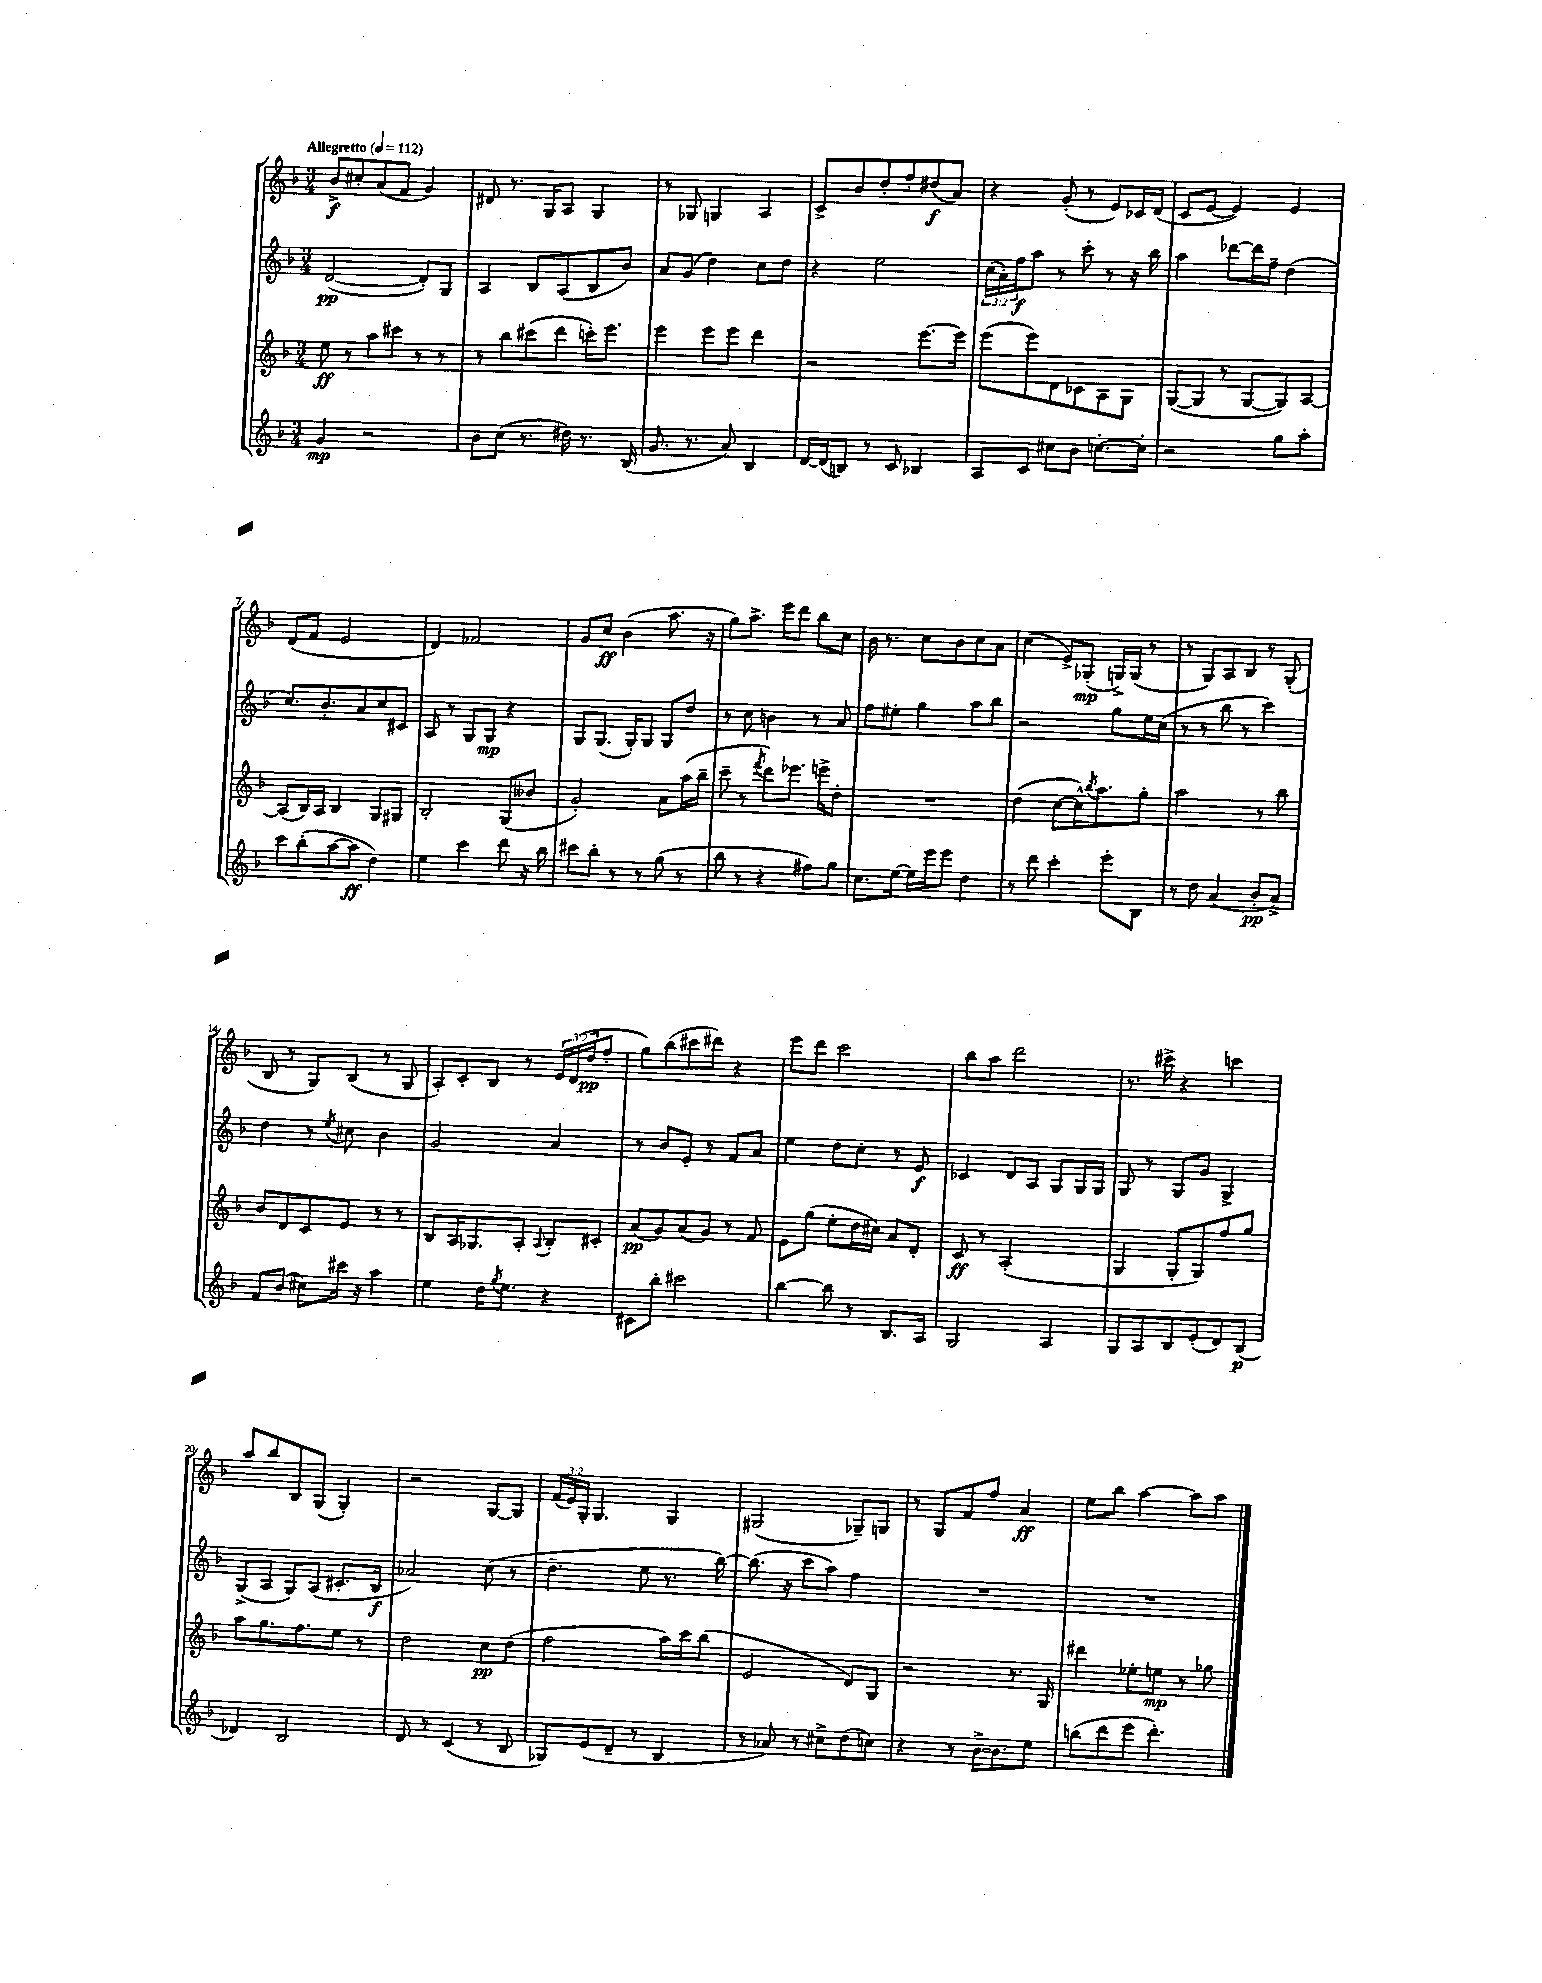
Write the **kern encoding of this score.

**kern	**kern	**kern	**kern
*staff4	*staff3	*staff2	*staff1
*clefG2	*clefG2	*clefG2	*clefG2
*k[b-]	*k[b-]	*k[b-]	*k[b-]
*M3/4	*M3/4	*M3/4	*M3/4
*MM112	*MM112	*MM112	*MM112
4g	8ee	([2d	8b-^
.	8r	.	8cc#'
2r	8aa	.	(8a
.	8ccc#	.	8f
.	8r	8d'])	4g)
.	8r	8G	.
=	=	=	=
8b-	8r	4A	8d#
(8cc	8bb-	.	8.r
8.r	(8ccc#	8B-	.
.	.	.	16G
.	8ddd	(8A	8A
16dd#)	.	.	.
8.r	16ccc')	8B-	4G
.	8.eee	.	.
.	.	8b-)	.
(16B-	.	.	.
=	=	=	=
8.g	4eee	8a	8r
.	.	(8g	8G-
8.r	.	.	.
.	8eee	4dd)	4G
8a)	8eee	.	.
4B-	4ddd	8cc	4A
.	.	8dd	.
=	=	=	=
[16d	2r	4r	8c^
(16d]	.	.	.
8B)	.	.	8b-
8r	.	2ee	8dd'
8c	.	.	8ff'
4B-	[8.eee	.	(8dd#
.	.	.	8a)
.	16eee]	.	.
=	=	=	=
8A	(8eee	(24cc	4r
.	.	24a')	.
.	.	24ff	.
8c	8eee)	8aa	.
8cc#	8d	8r	(8g'
8b-	8c-	8ccc'	8r
[8.cc'	8A	8r	8e)
.	8G	16r	16c-
16cc']	.	16bb-	(16d
=	=	=	=
2r	([8G	4aa	8c
.	8G]	.	[8e
.	8r	[8ddd-	4e])
.	[8G	16ddd-]	.
.	.	16ff~	.
8gg	8G])	(4dd	4e
8aa'	[8A	.	.
=	=	=	=
8ccc	(8A]	8.cc)	(8d
(8bb-'	16B-)	.	8f
.	16A	8.b-'	.
[8aa	4B-	.	2e
8aa]	.	8a	.
4dd)	8G	8cc	.
.	8G#	8c#	.
=	=	=	=
4ee	2B-'	8A	4d)
.	.	8r	.
4ccc	.	8G	2f-
.	.	8G	.
8ddd	(8G	4r	.
16r	8b--	.	.
16bb-	.	.	.
=	=	=	=
8ccc#	2g')	8G	8g
8bb-'	.	(8.G	8cc
8r	.	.	(4b-
.	.	16G')	.
8r	.	8G	.
(8gg	8a	8G	8.aa
8r	(16aa	8dd	.
.	16bb-~	.	16r
=	=	=	=
8bb-	8ccc~	8r	8gg)
8r	8r	8cc	8.aa^
.	8qfff	.	.
4r	8ddd)	4b	.
.	.	.	16eee
.	8.eee-	.	8ddd
8ff#)	.	8r	8bb-
.	16eee^	.	.
8gg	8dd'	8a	8cc
=	=	=	=
8.cc	2.r	8ff	16b-
.	.	.	8.r
.	.	8ee#'	.
[16ee	.	.	.
16ee]	.	4gg	8cc
16eee	.	.	.
8eee	.	.	8b-
4dd	.	8aa	8cc
.	.	8bb-	8a
=	=	=	=
8r	(4dd	2r	(4cc
8ddd	.	.	.
4ccc'	[8cc	.	8e^)
.	16cc^^])	.	(8G-'
.	8qbb-	.	.
.	8.aa	.	.
8eee'	.	8gg	16G^)
.	.	.	(16G
8B-	8gg'	16ee	8r
.	.	(16cc	.
=	=	=	=
8r	2aa	8r	8r
8dd	.	8r	8G)
(4a	.	8bb-	8A
.	.	8r	8B-
8b-'	8r	4ccc)	8r
8a^)	8bb-	.	(8G'
=	=	=	=
8f	8b-	4dd	8B-
(8b-	8d	.	8r
8cc#)	8c	8r	8G)
.	.	8qee	.
16ccc#	8e	8cc#	(8B-
16r	.	.	.
4aa	8r	4b-	8r
.	8r	.	8G
=	=	=	=
4ee	8B-	2g	8A')
.	16A	.	8c'
.	8.G-	.	.
16dd	.	.	8B-
8qgg	.	.	.
8.ee	.	.	.
.	8A'	.	8r
.	8qqA	.	.
4r	8B-'	4a	24e
.	.	.	(24d
.	.	.	24dd
.	8c#'	.	8ff'
=	=	=	=
8c#	(8a	8r	8gg)
8bb-'	8g)	8b-	(8bb-
2ccc#	(8a	8e'	8ccc#
.	8g)	8r	8ddd#)
.	8r	8f	4r
.	8f	8a	.
=	=	=	=
[4bb-	8e	4ee	8eee
.	(8gg	.	8ddd
8bb-]	8ee'	8dd	2ccc
8r	16dd	8cc'	.
.	16cc#)	.	.
8.B-	8a	8r	.
.	8d'	8e	.
16A	.	.	.
=	=	=	=
2G	8c	4c-	8bb-
.	8r	.	8aa
.	(2A'	8d	2ddd
.	.	8A	.
4A	.	8G	.
.	.	16G	.
.	.	16G	.
=	=	=	=
8G	4G	8G	8.r
8A	.	8r	.
.	.	.	16ccc#^
8B-	8G'	8G	4r
(8e'	8G)	8g	.
8d)	8ff	4G^	4ccc
(8B-	8gg	.	.
=	=	=	=
4d-)	8aa	(8G^	8aa
.	8.gg	8A	8bb-
2B-	.	8G)	8B-
.	8.ff	.	.
.	.	(8A	(8G
.	8ee	8.c#'	4G')
.	8r	.	.
.	.	16B-	.
=	=	=	=
8d	2dd	2a-)	2r
8r	.	.	.
(4c	.	.	.
8r	8cc	(8cc	[8G
8B-	(8dd	8r	8G]
=	=	=	=
8G-)	2ff	4.dd~	(24f
.	.	.	24e)
.	.	.	24G'
(8e	.	.	4.G
8d~	.	.	.
8r	.	8ee	.
4B-	16aa)	8.r	4G
.	16ccc	.	.
.	(8bb-	.	.
.	.	[16bb-)	.
=	=	=	=
8r	2e	(8.bb-]	(2G#
8a-)	.	.	.
.	.	16r	.
8r	.	8ccc	.
8cc#^	.	8aa)	.
(8dd	8d)	4ff	8G-~)
8cc)	8G	.	8G
=	=	=	=
4r	2r	2.r	8r
.	.	.	8G
8r	.	.	8f
[16b-^	.	.	8ff
8.b-]	.	.	.
.	8.r	.	4a
8ee	.	.	.
.	16G	.	.
=	=	=	=
(8bb	4ddd#	2.r	8ee
8ddd	.	.	8bb-
8eee	8ee-'	.	[4aa
4.ddd')	8ee	.	.
.	8r	.	8aa]
.	8gg-	.	8aa
==	==	==	==
*-	*-	*-	*-
